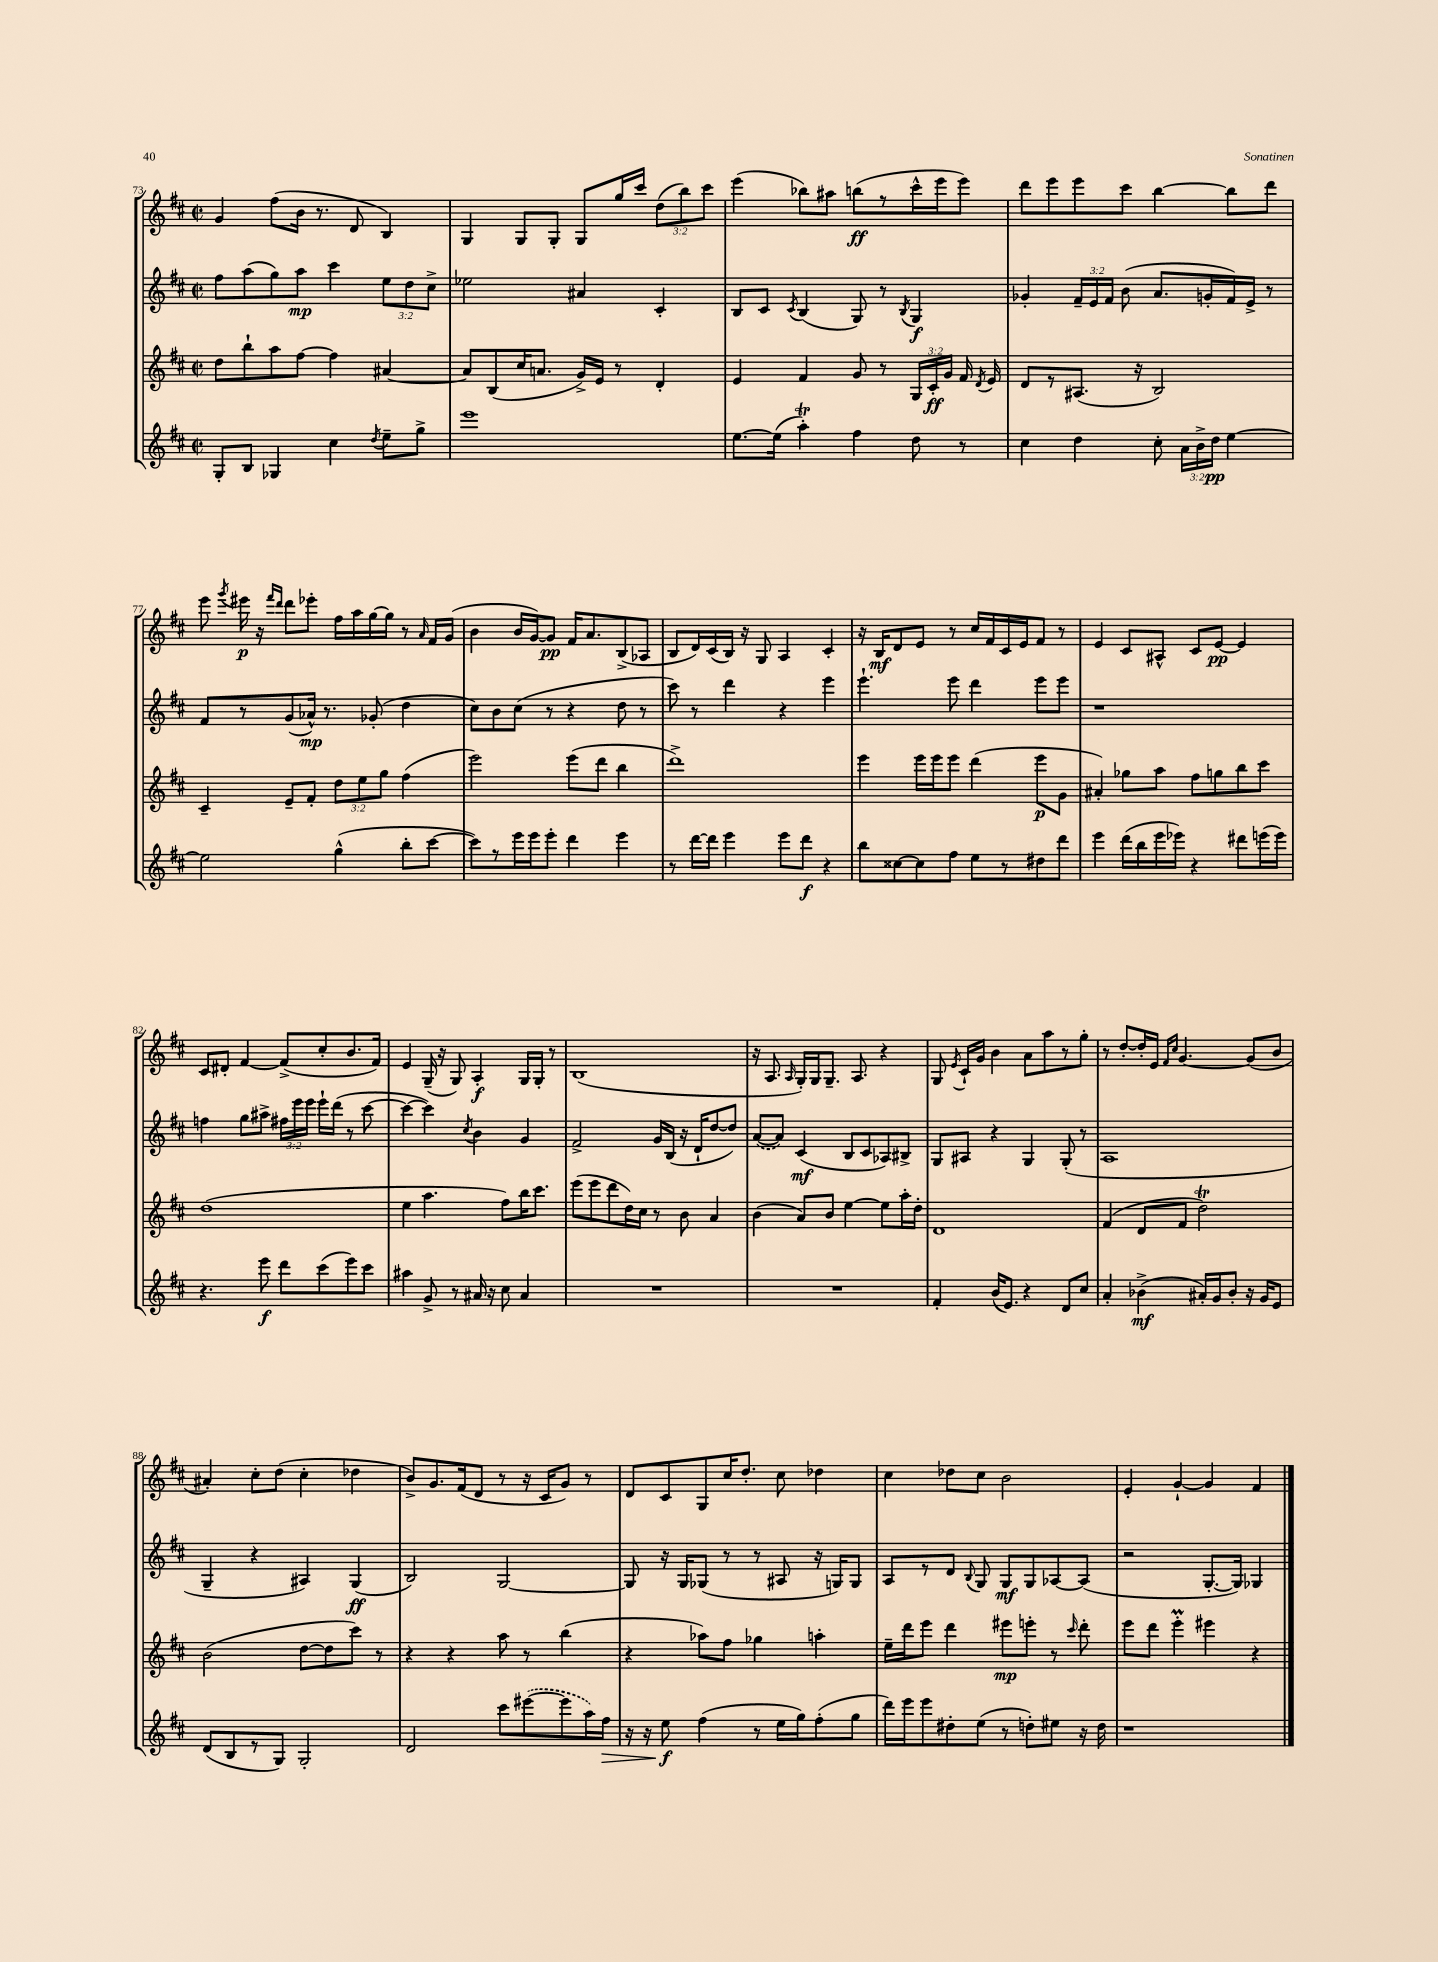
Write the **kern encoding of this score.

**kern	**dynam	**kern	**dynam	**kern	**dynam	**kern	**dynam
*part4	*part4	*part3	*part3	*part2	*part2	*part1	*part1
*staff4	*staff4	*staff3	*staff3	*staff2	*staff2	*staff1	*staff1
*clefG2	*	*clefG2	*	*clefG2	*	*clefG2	*
*k[f#c#]	*	*k[f#c#]	*	*k[f#c#]	*	*k[f#c#]	*
*M2/2	*	*M2/2	*	*M2/2	*	*M2/2	*
*met(c|)	*	*met(c|)	*	*met(c|)	*	*met(c|)	*
=73	=73	=73	=73	=73	=73	=73	=73
8G'/L	.	8dd\L	.	8ff#\L	.	4g/	.
8B/J	.	8bb`\	.	(8aa\	.	.	.
4G-X/	.	8aa\	.	8gg\)	.	(8ff#\L	.
.	.	[8ff#\J	.	8aa\J	mp	16b\Jk	.
.	.	.	.	.	.	8.r	.
4cc#\	.	4ff#\]	.	4ccc#\	.	.	.
.	.	.	.	.	.	8d/	.
8qdd/	.	.	.	.	.	.	.
8ee~\L	.	[4a#X/	.	12ee\L	.	4B/)	.
.	.	.	.	12dd\	.	.	.
8gg^\J	.	.	.	.	.	.	.
.	.	.	.	12cc#^\J	.	.	.
=74	=74	=74	=74	=74	=74	=74	=74
1eee	.	8a#/L]	.	2ee-X\	.	4G/	.
.	.	(8B/	.	.	.	.	.
.	.	16cc#/K	.	.	.	8G/L	.
.	.	8.an/J	.	.	.	.	.
.	.	.	.	.	.	8G'/J	.
.	.	16g^/LL)	.	4a#X/	.	8G/L	.
.	.	16e/JJ	.	.	.	.	.
.	.	8r	.	.	.	16gg/L	.
.	.	.	.	.	.	16ccc#/JJ	.
.	.	4d'/	.	4c#'/	.	(12dd\L	.
.	.	.	.	.	.	12bb\)	.
.	.	.	.	.	.	12ccc#\J	.
=75	=75	=75	=75	=75	=75	=75	=75
[8.ee\L	.	4e/	.	8B/L	.	(4eee\	.
.	.	.	.	8c#/J	.	.	.
(16ee\Jk]	.	.	.	.	.	.	.
.	.	.	.	8qc#/	.	.	.
4aaT'\)	.	4f#/	.	(4B/	.	8bb-X\L)	.
.	.	.	.	.	.	8aa#X\J	.
4ff#\	.	8g/	.	8G/)	.	(8bbn\L	ff
.	.	8r	.	8r	.	8r	.
.	.	.	.	8qB/	.	.	.
8dd\	.	24G/LL	.	4G/	f	16ccc#^^\L	.
.	.	24c#'/	ff	.	.	.	.
.	.	.	.	.	.	16eee\J	.
.	.	24g/JJ	.	.	.	.	.
8r	.	16f#/	.	.	.	8eee\J)	.
.	.	8qd/	.	.	.	.	.
.	.	16e/	.	.	.	.	.
=76	=76	=76	=76	=76	=76	=76	=76
4cc#\	.	8d/L	.	4g-X'/	.	8ddd\L	.
.	.	8r	.	.	.	8eee\	.
4dd\	.	(8.A#X/J	.	24f#~/LL	.	8eee\	.
.	.	.	.	24e/	.	.	.
.	.	.	.	24f#/JJ	.	.	.
.	.	.	.	(8b\	.	8ccc#\J	.
.	.	16r	.	.	.	.	.
8cc#'\	.	2B/)	.	8.a/L	.	[4bb\	.
24a\LL	.	.	.	.	.	.	.
24b^\	.	.	.	.	.	.	.
.	.	.	.	16gn'/L	.	.	.
24dd\JJ	pp	.	.	.	.	.	.
[4ee\	.	.	.	16f#/)	.	8bb\L]	.
.	.	.	.	16e^/JJ	.	.	.
.	.	.	.	8r	.	8ddd\J	.
!!LO:LB:g=z
=77	=77	=77	=77	=77	=77	=77	=77
2ee\]	.	4c#~/	.	8f#/L	.	8eee\	.
.	.	.	.	.	.	8qggg/	.
.	.	.	.	8r	.	16eee#X\	p
.	.	.	.	.	.	16r	.
.	.	.	.	.	.	16qqfff#/LL	.
.	.	.	.	.	.	16qqddd/JJ	.
.	.	8e~/L	.	(8g/	.	8ddd\L	.
.	.	8f#'/J	.	16a-X^^/Jk)	mp	8eee-X'\J	.
.	.	.	.	8.r	.	.	.
(4gg^^\	.	12dd\L	.	.	.	16ff#\LL	.
.	.	.	.	.	.	16aa\	.
.	.	12ee\	.	.	.	.	.
.	.	.	.	(8g-X'/	.	[16gg\	.
.	.	12gg\J	.	.	.	.	.
.	.	.	.	.	.	16gg\JJ]	.
8bb'\L	.	(4ff#\	.	4dd\	.	8r	.
.	.	.	.	.	.	16qqa/	.
[8ccc#\J	.	.	.	.	.	16f#/LL	.
.	.	.	.	.	.	(16g/JJ	.
=78	=78	=78	=78	=78	=78	=78	=78
8ccc#\L])	.	2eee\)	.	8cc#\L)	.	4b\	.
8r	.	.	.	8b\	.	.	.
16eee\L	.	.	.	(8cc#\J	.	16b/LL	.
16eee\J	.	.	.	.	.	[16g/J)	.
8eee'\J	.	.	.	8r	.	8g/J]	pp
4ddd\	.	(8eee\L	.	4r	.	16f#/KL	.
.	.	.	.	.	.	8.a/	.
.	.	8ddd\J	.	.	.	.	.
4eee\	.	4bb\	.	8dd\	.	(8B^/	.
.	.	.	.	8r	.	8A-X/J	.
=79	=79	=79	=79	=79	=79	=79	=79
8r	.	1ddd^)	.	8ccc#\)	.	8B/L	.
[16ddd\LL	.	.	.	8r	.	16d/L)	.
16ddd\JJ]	.	.	.	.	.	(16c#/	.
4eee\	.	.	.	4ddd\	.	16B/JJ)	.
.	.	.	.	.	.	16r	.
.	.	.	.	.	.	8G/	.
8eee\L	.	.	.	4r	.	4A/	.
8ddd\J	f	.	.	.	.	.	.
4r	.	.	.	4eee\	.	4c#'/	.
=80	=80	=80	=80	=80	=80	=80	=80
8bb\L	.	4eee\	.	4.eee`\	.	16r	.
.	.	.	.	.	.	16B/KL	mf
[8cc##X\	.	.	.	.	.	8d/	.
8cc##\]	.	16eee\LL	.	.	.	8e/J	.
.	.	16eee\J	.	.	.	.	.
8ff#\J	.	8eee\J	.	8eee\	.	8r	.
8ee\L	.	(4ddd\	.	4ddd\	.	16cc#/LL	.
.	.	.	.	.	.	16f#/	.
8r	.	.	.	.	.	16c#/	.
.	.	.	.	.	.	16e/J	.
8dd#X\	.	8eee\L	p	8eee\L	.	8f#/J	.
8ddd\J	.	8g\J	.	8eee\J	.	8r	.
=81	=81	=81	=81	=81	=81	=81	=81
4eee\	.	4a#X'/)	.	1r	.	4e/	.
(16ddd\LL	.	8gg-X\L	.	.	.	8c#/L	.
16bb\	.	.	.	.	.	.	.
16eee\	.	8aa\J	.	.	.	8A#X^^/J	.
16eee-X\JJ)	.	.	.	.	.	.	.
4r	.	8ff#\L	.	.	.	8c#/L	.
.	.	8ggn\	.	.	.	[8e/J	pp
8ddd#X\L	.	8bb\	.	.	.	4e/]	.
(16eeen\L	.	8ccc#\J	.	.	.	.	.
16eee\JJ)	.	.	.	.	.	.	.
!!LO:LB:g=z
=82	=82	=82	=82	=82	=82	=82	=82
4.r	.	(1dd	.	4ffn\	.	8c#/L	.
.	.	.	.	.	.	8d#X'/J	.
.	.	.	.	8gg\L	.	[4f#/	.
8eee\	f	.	.	8aa#X^\J	.	.	.
8ddd\L	.	.	.	24ff#X\LL	.	(8f#^/L]	.
.	.	.	.	24eee\	.	.	.
.	.	.	.	24eee\JJ	.	.	.
(8ccc#\	.	.	.	16eee`\LL	.	8cc#'/	.
.	.	.	.	(16ddd\JJ	.	.	.
8eee\)	.	.	.	8r	.	8.b/	.
8ccc#\J	.	.	.	[8ccc#\	.	.	.
.	.	.	.	.	.	16f#/Jk)	.
=83	=83	=83	=83	=83	=83	=83	=83
4aa#X\	.	4ee\	.	4ccc#\_	.	4e/	.
8g^/	.	4.aa\	.	4ccc#\])	.	(16G~/	.
.	.	.	.	.	.	16r	.
8r	.	.	.	.	.	8G/)	.
.	.	.	.	8qcc#/	.	.	.
16a#X/	.	.	.	4b\	.	4A'/	f
16r	.	.	.	.	.	.	.
8cc#\	.	8ff#\L)	.	.	.	.	.
4a#/	.	16bb\K	.	4g/	.	16G/LL	.
.	.	8.ccc#\J	.	.	.	16G'/JJ	.
.	.	.	.	.	.	8r	.
=84	=84	=84	=84	=84	=84	=84	=84
1r	.	(8eee\L	.	2f#^/	.	(1B	.
.	.	8eee\	.	.	.	.	.
.	.	8ddd\	.	.	.	.	.
.	.	16dd\L)	.	.	.	.	.
.	.	16cc#\JJ	.	.	.	.	.
.	.	8r	.	16g/LL	.	.	.
.	.	.	.	(16B/JJ	.	.	.
.	.	8b\	.	16r	.	.	.
.	.	.	.	16d`/KL	.	.	.
.	.	4a/	.	[8dd/	.	.	.
.	.	.	.	8dd/J])	.	.	.
=85	=85	=85	=85	=85	=85	=85	=85
1r	.	(4b\	.	([8a/L	.	16r	.
.	.	.	.	.	.	8.A/	.
.	.	.	.	8a/J])	.	.	.
.	.	.	.	.	.	16qqA/	.
.	.	8a/L)	.	(4c#/	mf	16G'/LL)	.
.	.	.	.	.	.	16G/J	.
.	.	8b/J	.	.	.	8.G~/J	.
.	.	[4ee\	.	8B/L	.	.	.
.	.	.	.	.	.	8.A/	.
.	.	.	.	8c#/	.	.	.
.	.	8ee\L]	.	8A-X/)	.	4r	.
.	.	16aa'\L	.	8B#X^/J	.	.	.
.	.	16dd'\JJ	.	.	.	.	.
=86	=86	=86	=86	=86	=86	=86	=86
4f#'/	.	1d	.	8G/L	.	8G/	.
.	.	.	.	.	.	8qe/	.
.	.	.	.	8A#X/J	.	16c#`/LL	.
.	.	.	.	.	.	16g/JJ	.
(16b/KL	.	.	.	4r	.	4b\	.
8.e/J)	.	.	.	.	.	.	.
4r	.	.	.	4G/	.	8a\L	.
.	.	.	.	.	.	8aa\	.
8d/L	.	.	.	(8G'/	.	8r	.
8cc#/J	.	.	.	8r	.	8gg'\J	.
=87	=87	=87	=87	=87	=87	=87	=87
4a'/	.	(4f#/	.	1A	.	8r	.
.	.	.	.	.	.	[8dd'/L	.
(4b-X^\	mf	8d/L	.	.	.	16dd'/L]	.
.	.	.	.	.	.	16e/JJ	.
.	.	.	.	.	.	16qqf#/LL	.
.	.	.	.	.	.	16qqcc#/JJ	.
.	.	8f#/J	.	.	.	[4.g/	.
16a#X'/LL)	.	2ddT\)	.	.	.	.	.
16g/J	.	.	.	.	.	.	.
8b-'/J	.	.	.	.	.	.	.
16r	.	.	.	.	.	(8g/L]	.
16g/KL	.	.	.	.	.	.	.
8e/J	.	.	.	.	.	8b/J	.
!!LO:LB:g=z
=88	=88	=88	=88	=88	=88	=88	=88
(8d/L	.	(2b\	.	4G~/	.	4a#X'/)	.
8B/	.	.	.	.	.	.	.
8r	.	.	.	4r	.	8cc#'\L	.
8G/J)	.	.	.	.	.	(8dd\J	.
2G'/	.	[8dd\L	.	4A#X/)	.	4cc#'\	.
.	.	8dd\]	.	.	.	.	.
.	.	8ccc#\J)	.	(4G/	ff	4dd-X\	.
.	.	8r	.	.	.	.	.
=89	=89	=89	=89	=89	=89	=89	=89
2d/	.	4r	.	2B/)	.	8b^/L)	.
.	.	.	.	.	.	8.g/	.
.	.	4r	.	.	.	.	.
.	.	.	.	.	.	(16f#/k	.
.	.	.	.	.	.	8d/J	.
8ccc#\L	.	8aa\	.	[2G/	.	8r	.
([8eee#X\	.	8r	.	.	.	16r	.
.	.	.	.	.	.	16c#/KL	.
8eee#\]	.	(4bb\	.	.	.	8g/J)	.
16aa\L)	.	.	.	.	.	8r	.
!	!LO:HP:b	!	!	!	!	!	!
16ff#\JJ	>	.	.	.	.	.	.
=90	=90	=90	=90	=90	=90	=90	=90
16r	.	4r	.	8G/]	.	8d/L	.
16r	.	.	.	.	.	.	.
8ee\	f	.	.	16r	.	8c#/	.
.	.	.	.	16G/KL	.	.	.
(4ff#\	]	8aa-X\L)	.	(8G-X/J	.	8G/	.
.	.	8ff#\J	.	8r	.	16cc#/K	.
.	.	.	.	.	.	8.dd'/J	.
8r	.	4gg-X\	.	8r	.	.	.
16ee\LL	.	.	.	8A#X/	.	8cc#\	.
16gg\J)	.	.	.	.	.	.	.
(8ff#'\	.	4aan'\	.	16r	.	4dd-X\	.
.	.	.	.	16Gn/KL)	.	.	.
8gg\J	.	.	.	8G/J	.	.	.
=91	=91	=91	=91	=91	=91	=91	=91
16ddd\LL)	.	16ee~\LL	.	8A/L	.	4cc#\	.
16eee\J	.	16ddd\J	.	.	.	.	.
8eee\	.	8eee\J	.	8r	.	.	.
8dd#X'\	.	4ddd\	.	8d/J	.	8dd-X\L	.
.	.	.	.	8qqB/	.	.	.
(8ee\J	.	.	.	8G/	.	8cc#\J	.
8r	.	8eee#X\L	mp	8G/L	mf	2b\	.
8ddn'\L)	.	8eeen'\J	.	8G/	.	.	.
8ee#X\J	.	8r	.	[8A-X/	.	.	.
.	.	16qqccc#/	.	.	.	.	.
16r	.	8ddd'\	.	(8A-/J]	.	.	.
16dd\	.	.	.	.	.	.	.
=92	=92	=92	=92	=92	=92	=92	=92
1r	.	8eee\L	.	2r	.	4e'/	.
.	.	8ddd\J	.	.	.	.	.
.	.	4eeeM'\	.	.	.	[4g`/	.
.	.	4eee#X\	.	[8.G'/L	.	4g/]	.
.	.	.	.	16G/Jk])	.	.	.
.	.	4r	.	4G-X/	.	4f#/	.
==	==	==	==	==	==	==	==
*-	*-	*-	*-	*-	*-	*-	*-
